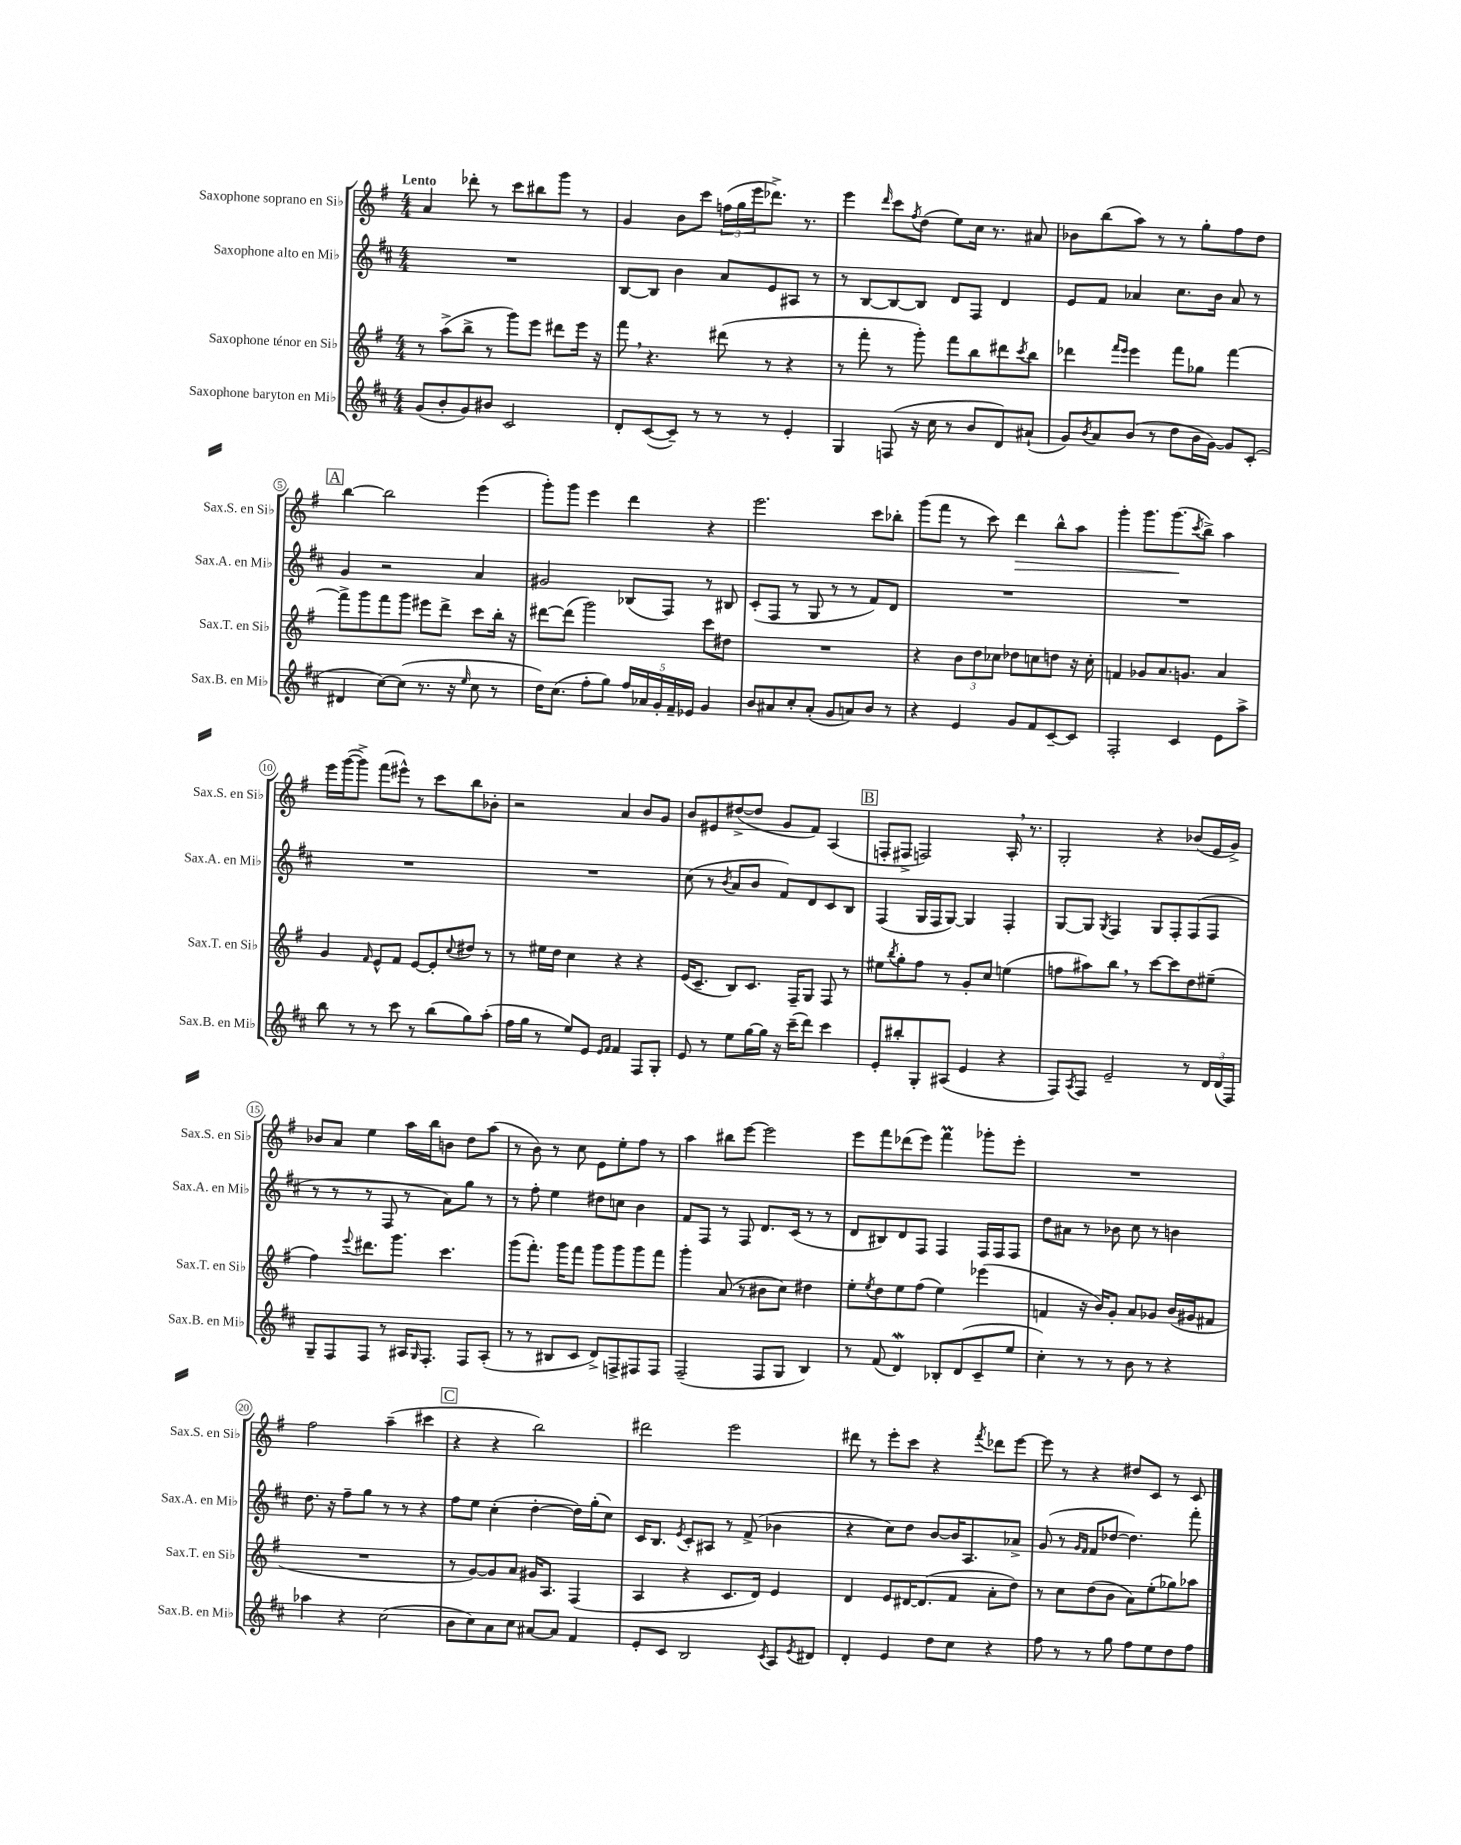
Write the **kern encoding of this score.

**kern	**kern	**kern	**kern
*staff4	*staff3	*staff2	*staff1
*clefG2	*clefG2	*clefG2	*clefG2
*k[f#c#]	*k[f#]	*k[f#c#]	*k[f#]
*M4/4	*M4/4	*M4/4	*M4/4
(8g	8r	1r	4a
8b'	(8aa^	.	.
8g)	8bb^	.	8ddd-'
8b#	8r	.	8r
2c#	8ggg)	.	8ccc
.	8eee	.	8bb#
.	8ddd#	.	8ggg
.	16eee	.	8r
.	16r	.	.
=	=	=	=
8d'	8fff#	[8B	4g
([8c#	4.r	8B]	.
8c#~])	.	4b	8b
8r	.	.	8ccc
8r	(8ddd#	8a	(24ff
.	.	.	24gg
.	.	.	24eee
8r	8r	8e	8.ddd-^)
4e'	4r	8A#	.
.	.	.	8.r
.	.	8r	.
=	=	=	=
4G	8r	8r	4eee
.	8fff#'	[8B	.
.	.	.	16qqddd
(8F	8r	8B_	8ccc
.	.	.	8qff#
16r	8ggg')	8B]	(8dd
16cc#	.	.	.
8r	8fff#	8d	8ee)
8b	8bb	8F#	16cc
.	.	.	8.r
8d)	8ddd#	4d	.
.	8qccc	.	.
(8a#`	8bb	.	8a#
=	=	=	=
8g)	4ddd-	8e	8b-
8qb	.	.	.
8a	.	8f#	(8bb
.	16qqfff#	.	.
.	16qqeee	.	.
(8b	4eee	4a-	8aa)
8r	.	.	8r
8dd	8fff#	8.cc#	8r
16b	8gg-	.	8gg'
[16g)	.	16b	.
8g]	[4fff#	8a-	8ff#
(8c#'	.	8r	8dd
=	=	=	=
4d#	8fff#^]	4g	[4bb
.	8ggg	.	.
[8cc#)	8fff#	2r	2bb]
(8cc#]	8ggg	.	.
8.r	8eee#	.	.
.	8ddd^	.	.
16r	.	.	.
16qqee	.	.	.
8cc#	8ccc	4a	(4eee
8r	16bb'	.	.
.	16r	.	.
=	=	=	=
16dd)	[8ddd#	2g#	8ggg')
(8.cc#	.	.	.
.	(8ddd#]	.	8ggg
8ff#'	2ggg)	.	4eee
8gg)	.	.	.
20ff#	.	(8B-	4ddd
20a-	.	.	.
20g'	.	.	.
.	.	8F#)	.
20f#~	.	.	.
20e-	.	.	.
4g	8ccc	8r	4r
.	8dd#	8B#	.
=	=	=	=
8b	1r	(8c#'	2.eee
8a#	.	8F#	.
8cc#'	.	8r	.
(8a#'	.	8G	.
8g	.	8r	.
8a)	.	8r	.
8b	.	8f#)	8ccc
8r	.	8d	8bb-'
=	=	=	=
4r	4r	1r	(8ggg
.	.	.	8fff#
4e	12b	.	8r
.	12dd	.	.
.	.	.	8ccc)
.	12cc-	.	.
8g	8dd-	.	4ddd
8f#	8cc	.	.
[8c#~	8dd	.	8bb^^
8c#]	16r	.	8aa
.	16cc'	.	.
=	=	=	=
2F#'	4f	1r	4ggg'
.	8g-	.	8.ggg
.	8.a	.	.
.	.	.	(8.ggg
4c#	.	.	.
.	8.g	.	.
.	.	.	8qccc
.	.	.	8bb^)
8e	4a	.	4aa
8aa^	.	.	.
=	=	=	=
8bb	4g	1r	16eee
.	.	.	([16ggg
8r	.	.	8ggg^])
.	16qqf#	.	.
8r	8e^^	.	(8fff#
8ccc#	8f#	.	8eee#^^)
8r	[8e	.	8r
(8bb	8e']	.	8ccc
.	8qqcc	.	.
8gg)	8dd#	.	8bb
(8aa'	8r	.	8b-'
=	=	=	=
16ff#	8r	1r	2r
16gg	.	.	.
8r	16ee#	.	.
.	16dd	.	.
8ee)	4cc	.	.
8e	.	.	.
16qqe	.	.	.
16qqf#	.	.	.
4f#	4r	.	4a
8F#	4r	.	8b
8G'	.	.	8g
=	=	=	=
8e	(16e	(8cc#	8b
.	8.c~	.	.
8r	.	8r	8e#
.	.	8qb	.
8ee	8B)	8a	([8dd#^
[16gg	8.c	8b	8dd#]
16gg]	.	.	.
16r	.	8f#)	8g
(16ccc#~	16F#~	.	.
8ddd)	8G	8d	8f#)
4ccc#	8F#	8c#	(4A
.	8r	8B	.
=	=	=	=
8e'	8ee#	(4F#	8F'
.	8qbb	.	.
8bb#'	8gg'	.	8F#^
8G'	8ff#	16G	2F)
.	.	16F#	.
(8A#	8r	[8G)	.
4e	8g'	4G]	.
.	8cc	.	.
4r	(4ee	4F#'	16A'
.	.	.	8.r
=	=	=	=
8F#)	8ff	[8G	2G'
8qA	.	.	.
8F#	8aa#)	8G]	.
.	.	8qG	.
2e~	8bb	4F#	.
.	8r	.	.
.	[8ccc	8G	4r
.	8ccc]	8F#'	.
8r	8dd	(8F#	(8b-
24d	(8ee#~	8F#	16e
(24d	.	.	.
.	.	.	16g^)
24F#)	.	.	.
=	=	=	=
8G~	4ff#)	8r	8b-
8F#	.	8r	8a
.	8qqeee	.	.
8F#	8.ddd#	8r	4ee
8r	.	8F#	.
.	8.ggg	.	.
16A#	.	8r	16aa
16qqG	.	.	.
8.F#'	.	.	16bb
.	4.ccc	8a)	8b
8F#	.	8gg	8dd
(8A#'	.	8r	(8aa
=	=	=	=
8r	(8ggg	8r	8r
8r	8.fff#')	8ff#'	8b)
8B#	.	4ee	8r
.	16ggg	.	.
8c#	8fff#	.	8cc
8d^)	8ggg	8dd#	8e
8F^	8ggg	8cc	8ee'
8F#	8ggg	4b	8ff#
8F#	8fff#	.	8r
=	=	=	=
(2F#~	4ggg'	8f#	4aa
.	.	8F#	.
.	(8a	8r	8bb#
.	8r	8F#	[8eee
8F#	8b#	8.d	2eee]
8G	8cc)	.	.
.	.	(16c#	.
4B)	4dd#	8r	.
.	.	8r	.
=	=	=	=
8r	8ee'	8d	8eee
.	8qee	.	.
(8f#	8dd	8B#)	8fff#
4d)	8ee	8d	(8ddd-
.	(8ff#	8F#	8eee)
8B-'	4ee)	4F#	4fff#
(8d	.	.	.
8c#~	(4eee-	16F#	8ggg-'
.	.	16F#	.
8ee	.	8F#	8eee'
=	=	=	=
4cc#')	4f	8dd	1r
.	.	8a#	.
8r	16r	8r	.
.	16b)	.	.
8r	8g'	8b-	.
8b	8a	8cc#	.
8r	8g-	8r	.
4r	(16b	4b	.
.	16g#	.	.
.	8f#	.	.
=	=	=	=
4aa-	1r	8.dd	2ff#
.	.	16r	.
4r	.	8ff#~	.
.	.	8gg	.
(2cc#	.	8r	(4aa~
.	.	8r	.
.	.	4r	4ccc#
=	=	=	=
8b	8r	8ff#	4r
8cc#)	[8g)	8ee	.
8a	8g]	(4cc#'	4r
8cc#	8a	.	.
[8a#	16g#	[4dd'	2bb)
.	8.A	.	.
8a#]	.	.	.
4f#	(4F#	16dd])	.
.	.	(16gg'	.
.	.	8cc#)	.
=	=	=	=
8e'	4A	16c#	2ddd#
.	.	8.B	.
8c#	.	.	.
.	.	8qe	.
2B	4r	8c#'	.
.	.	8A#	.
.	8.c	8r	2eee
.	.	(8f#^	.
.	16d)	.	.
8qc#	.	.	.
8A	4e	4b-	.
8qe	.	.	.
8d#	.	.	.
=	=	=	=
4d'	4d	4r	8ddd#
.	.	.	8r
4e	8e	8cc#)	8eee'
.	[16d#	8dd	8ccc
.	(8.d#]	.	.
8dd	.	[8b	4r
8cc#	8f#	16b]	.
.	.	8.A	.
.	.	.	8qfff#
4r	8a'	.	8ddd-
.	8dd)	8a-^	[8eee
=	=	=	=
8ff#	8r	(8g	8eee]
8r	8cc	8r	8r
.	.	16qqg	.
.	.	16qqf#	.
8r	(8dd	8f#	4r
8gg	8b	[8dd-	.
8ff#	8a)	4.dd-])	8dd#
8ee	(8ee'	.	8c
8dd	8gg-)	.	8r
8ff#	8aa-	8fff#'	8c
==	==	==	==
*-	*-	*-	*-
